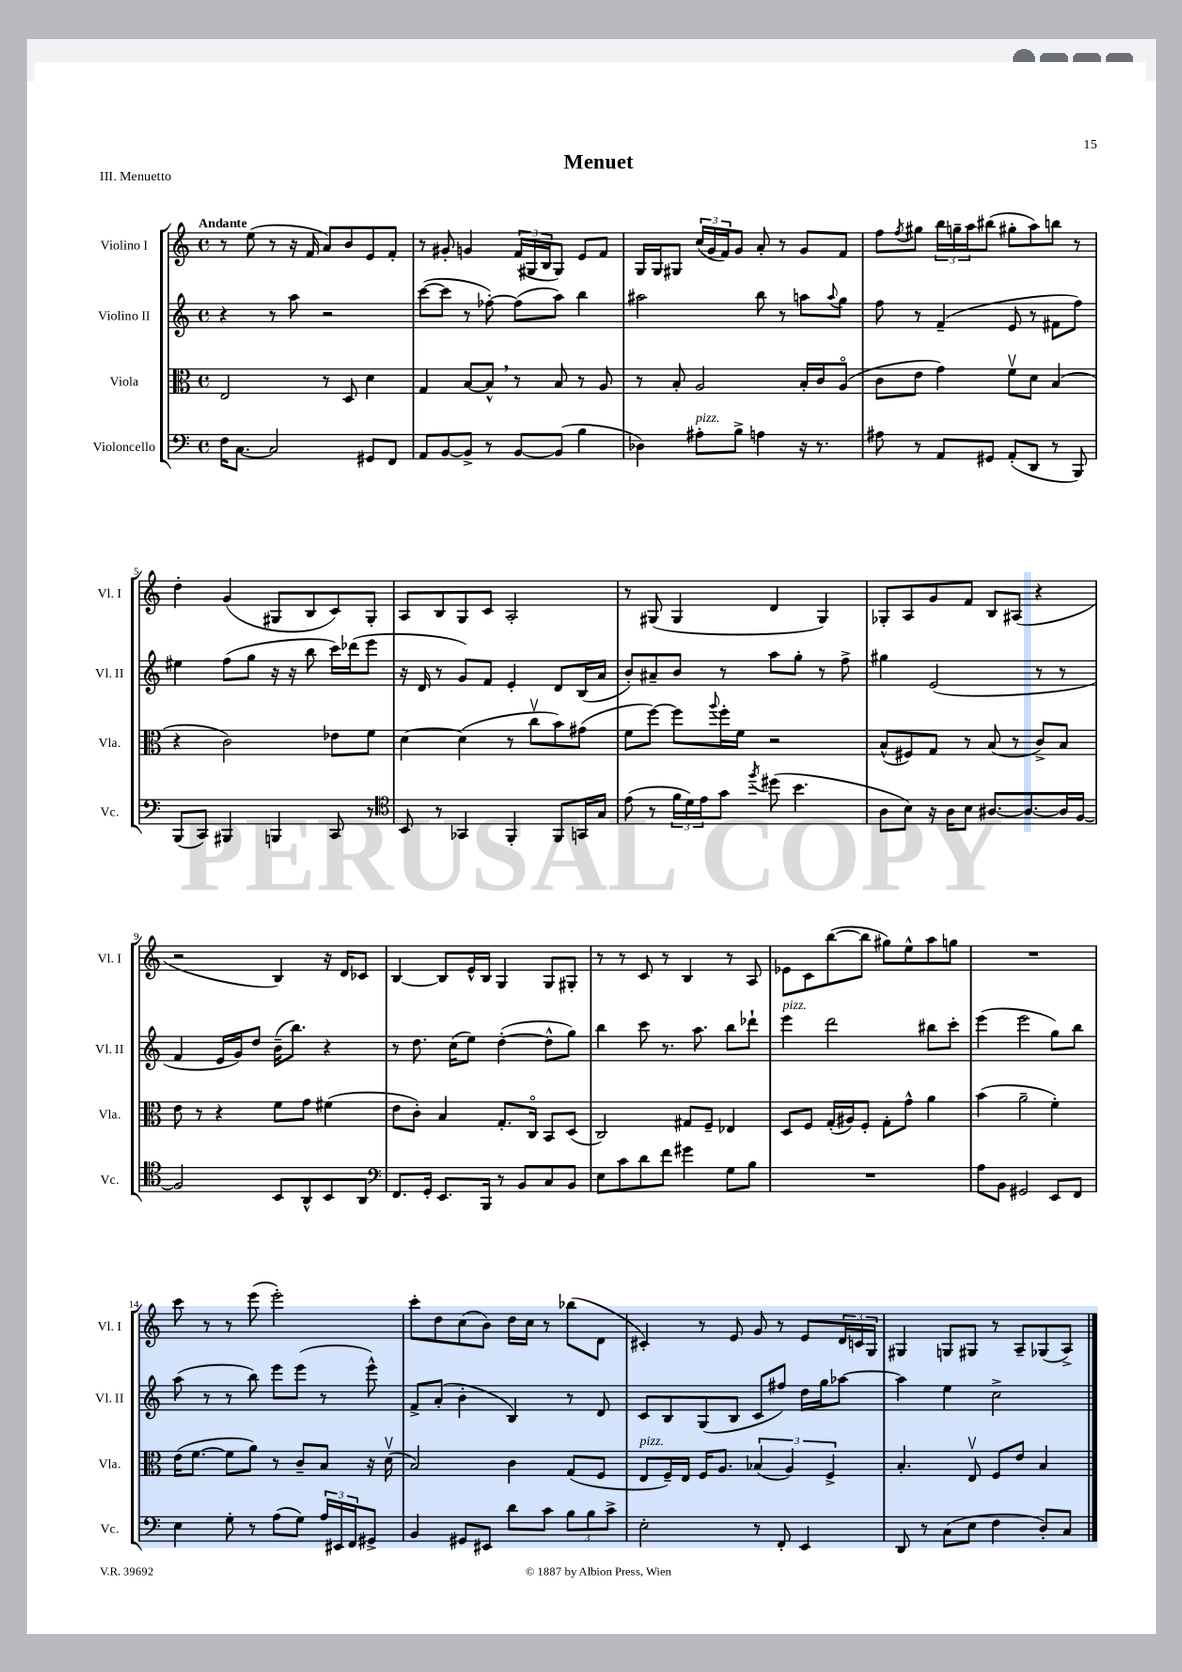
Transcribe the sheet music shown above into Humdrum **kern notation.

**kern	**kern	**kern	**kern
*part4	*part3	*part2	*part1
*staff4	*staff3	*staff2	*staff1
*I"Violoncello	*I"Viola	*I"Violino II	*I"Violino I
*I'Vc.	*I'Vla.	*I'Vl. II	*I'Vl. I
*clefF4	*clefC3	*clefG2	*clefG2
*k[]	*k[]	*k[]	*k[]
*M4/4	*M4/4	*M4/4	*M4/4
*met(c)	*met(c)	*met(c)	*met(c)
=1	=1	=1	=1
!	!	!	!LO:TX:a:B:t=Andante
16F\KL	2E/	4r	8r
[8.C\J	.	.	.
.	.	.	(8ee\
2C/]	.	8r	8r
.	.	8aa\	16r
.	.	.	16f/
.	8r	2r	8a/L)
.	8D/	.	8b/
8GG#X/L	4d\	.	8e/
8FF/J	.	.	8f'/J
=2	=2	=2	=2
8AA/L	4G/	([8ccc\L	8r
[8BB/	.	8ccc\J]	8g#X'/
8BB^/J]	[8B/L	8r	4gn/
8r	8B^^,/J]	[8ff-X'\)	.
[8BB/L	8r	(8ff-\L]	(24f/LL
.	.	.	24G#X/
.	.	.	24B/J
(8BB/J]	8B/	8aa\J)	8G#/J)
4B\	8r	4bb\	8e/L
.	8A/	.	8f/J
=3	=3	=3	=3
4D-X\)	8r	2aa#X\	16G/LL
.	.	.	16G/J
.	8B'/	.	8G#X/J
!LO:TX:a:i:t=pizz.	!	!	!
8A#X'\L	2A/	.	(24cc/LL
.	.	.	24g/
.	.	.	24f/J)
8B^\J	.	.	8g/J
4An\	.	8bb\	8a'/
.	.	8r	8r
16r	16B'/LL	8aan\L	8g/L
8.r	16c/J	.	.
.	.	8qqaa/	.
.	(8A/J	8gg\J	8f/J
=4	=4	=4	=4
8A#X\	8c\L	8ff\	8ff\L
.	.	.	8qff/
8r	8e\J	8r	8gg#X\J
8AA/L	4g\)	(4f~/	24bb\LL
.	.	.	24ggn~\
.	.	.	24aa\J
8GG#X/J	.	.	(8bb#X\J
(8AA'/L	8fv\L	8e/	8gg#X'\L
8DD/J	8d\J	8r	8aa\)
8r	(4B/	8f#X\L	8bbn\J
8BBB/)	.	8ff\J)	8r
!!LO:LB:g=z
=5	=5	=5	=5
(8BBB/L	4r	4ee#X\	4dd'\
8CC/J)	.	.	.
4BBB#X/	2c\)	(8ff\L	(4g/
.	.	8gg\J	.
4BBBn/	.	16r	8G#X/L
.	.	16r	.
.	.	8bb\	8B/
8CC/	8e-X\L	16ccc\LL)	8c/)
.	.	(16ddd-X\J	.
8r	8f\J	8eee\J	8G#'/J
=6	=6	=6	=6
*clefC4	*	*	*
8BB/	[4d\	16r	8A/L
.	.	16d/	.
8r	.	8r	8B/
4GG-X/	(4d\]	8g/L)	8G/
.	.	8f/J	8c/J
4FF'/	8r	4e'/	2A'/
.	8ccv\L	.	.
8FF/L	8b\)	8d/L	.
16GGn/L	(8g#X\J	(16B/L	.
16G/JJ	.	16a/JJ	.
=7	=7	=7	=7
(8e\	8f\L	8b'/L)	8r
8r	[8ff\J)	8a#X~/	(8G#X/
24f\LL	8ff\L]	8b/J	4G#/
24d\)	.	.	.
24e\J	.	.	.
.	8qqaa/	.	.
8g\J	16ff'\L	8r	.
.	16f\JJ	.	.
8qff/	.	.	.
(8dd#X\	2r	8aa\L	4d/
4.b\	.	8gg'\J	.
.	.	8r	4G#/)
.	.	8ff^\	.
=8	=8	=8	=8
8A\L	(8B^^/L	4gg#X\	8G-X'/L
8B\J)	8F#X/)	.	8A/
16r	8G/J	(2e/	8g/
16A\KL	.	.	.
8B\J	8r	.	8f/J
[8.A#X/L	(8B/	.	8B/L
.	8r	.	(8A#X/J
8.A#/_	.	.	.
.	8c^/L)	8r	4r
16A#/L]	8B/J	8r	.
[16F/JJ	.	.	.
!!LO:LB:g=z
=9	=9	=9	=9
2F/]	8e\	4f/	2r
.	8r	.	.
.	4r	16e/LL	.
.	.	16g/J)	.
.	.	8dd/J	.
8BB/L	8f\L	(16b~\KL	4B/)
.	.	8.bb\J)	.
8AA^^/	8g\J	.	.
8BB/	(4f#X\	4r	16r
.	.	.	16d/KL
8AA/J	.	.	8c-X/J
=10	=10	=10	=10
*clefF4	*	*	*
8.FF/L	8e\L	8r	[4B/
.	8c'\J)	8.dd\	.
16GG'/Jk	.	.	.
8.EE/L	4B/	.	8B/L]
.	.	(16cc\KL	.
.	.	8ee\J)	16e^^/L
16BBB/Jk	.	.	16B/JJ
8r	8.G'/L	([4dd'\	4G/
8BB/L	.	.	.
.	16C/Jk	.	.
8C/	8BB/L	8dd^^\L]	8G/L
8BB/J	(8D/J	8gg\J)	8G#X'/J
=11	=11	=11	=11
8E\L	2C/)	4bb\	8r
8c\	.	.	8r
8d\	.	8ccc\	8c/
8f\J	.	8.r	8r
4g#X\	8G#X/L	.	4B/
.	.	8.aa\	.
.	8F~/J	.	.
8G\L	4E-X/	8bb\L	8r
8B\J	.	8ddd-X`\J	8A/
=12	=12	=12	=12
!	!	!LO:TX:a:i:t=pizz.	!
1r	8D/L	4eee\	8e-X\L
.	8F/J	.	8c\
.	(16G'/LL	2ddd\	([8bb\
.	16A#X/J)	.	.
.	8F'/J	.	8bb\J]
.	8G'\L	.	8gg#X\L)
.	8g^^\J	.	8ee^^\
.	4a\	8bb#X\L	8aa\
.	.	8ccc'\J	8ggn\J
=13	=13	=13	=13
8A\L	(4b\	(4eee\	1r
8BB\J	.	.	.
2GG#X/	2a~\	2eee\	.
8EE/L	4f'\)	8gg\L)	.
8FF/J	.	8bb\J	.
!!LO:LB:g=z
=14	=14	=14	=14
4E\	(16e\KL	(8aa\	8ccc\
.	[8.f\J	.	.
.	.	8r	8r
8G'\	8f\L]	8r	8r
8r	8a\J)	8bb\)	(8eee\
(8A\L	8r	8eee\L	2eee'\)
8G\J)	8c~/L	(8eee\J	.
24A/LL	8B/J	8r	.
24EE#X/	.	.	.
24FF/J	.	.	.
8GG#X^/J	16r	8eee^^\)	.
.	(16dv\	.	.
=15	=15	=15	=15
4BB/	2B/)	8f^/L	8ccc'\L
.	.	(8a'/J	8dd\
8GG#X/L	.	4b'\	(8cc\
8EE#X/J	.	.	8b\J)
8d\L	4c\	4B/)	16dd\LL
.	.	.	16cc\JJ
8c\J	.	.	8r
12B\L	(8G/L	8r	(8bb-X\L
12B\	.	.	.
.	8F/J	8d/	8d\J
12c^\J	.	.	.
=16	=16	=16	=16
!	!LO:TX:a:i:t=pizz.	!	!
2E'\	8E/L	8c/L	4c#X'/)
.	16F~/L)	8B/	.
.	16E/JJ	.	.
.	16F/KL	(8G/	8r
.	8.A/J	.	.
.	.	8B/J	8e/
8r	(6B-X/	8c/L	8g/
8FF'/	.	8ff#X/J)	8r
.	6A/)	.	.
4EE/	.	16dd\LL	8e/L
.	.	16gg\J	.
.	6F^/	.	.
.	.	[8aa-X\J	24d/L
.	.	.	24cn/
.	.	.	24G/JJ
=17	=17	=17	=17
8DD/	4.B'/	4aa-\]	4G#X/
8r	.	.	.
(8C\L	.	4ee\	8Gn/L
8E\J	8Ev/	.	8G#X/J
4F\	8F/L	2cc^\	8r
.	8e/J	.	8A~/L
8D'/L)	4B/	.	(8G-X/
8C/J	.	.	8A^/J)
==	==	==	==
*-	*-	*-	*-
